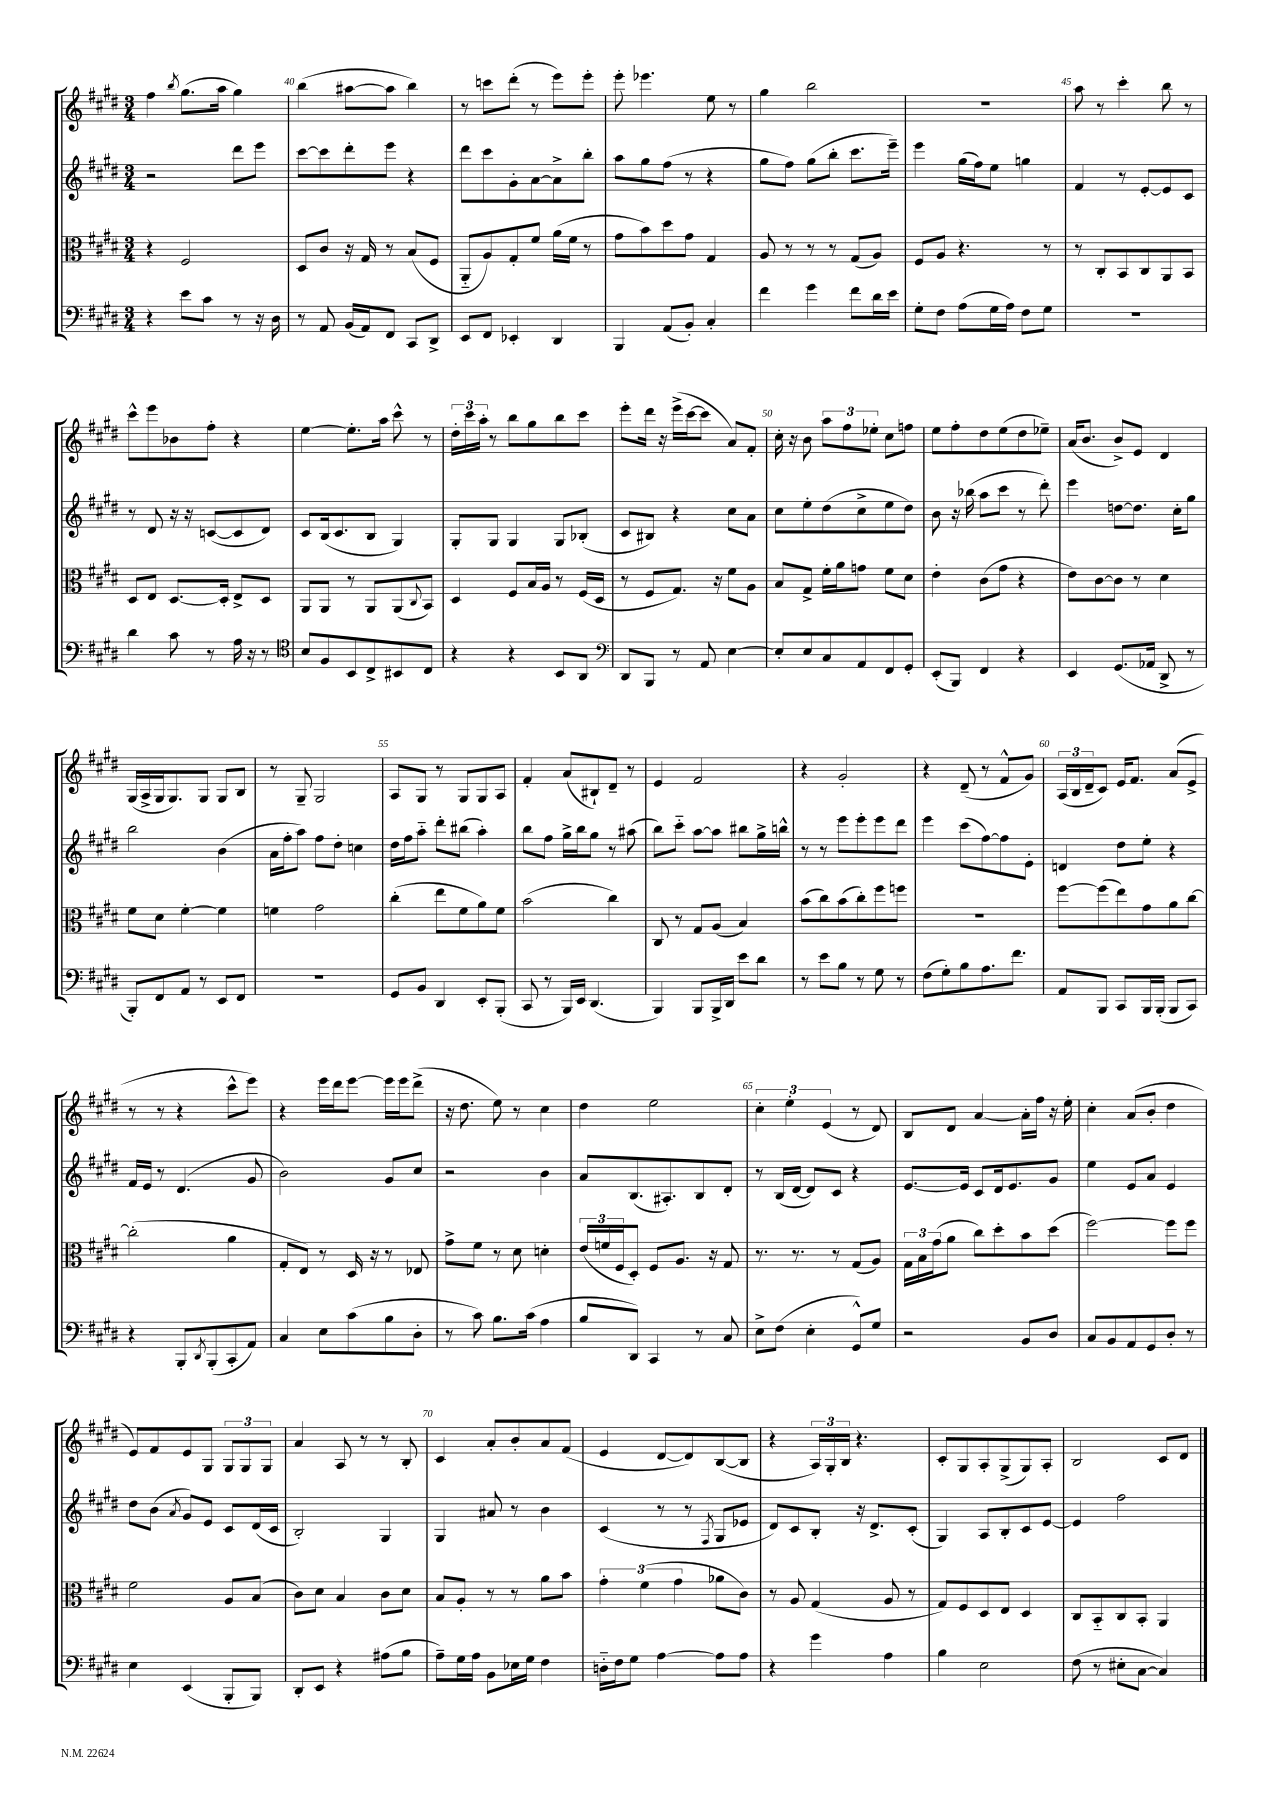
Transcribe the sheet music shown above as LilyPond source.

<<
\new StaffGroup <<
\new Staff = "s0" {
    \clef treble \key e \major \numericTimeSignature \time 3/4
    fis''4 \acciaccatura { b''8 } gis''8.( a''16 gis''4) |
    b''4( ais''8~ ais''8 b''4) |
    r8 c'''8 dis'''8-.( r8 e'''8) e'''8-. |
    e'''8-. ees'''4. e''8 r8 |
    gis''4 b''2 |
    R2. |
    a''8 r8 cis'''4-. b''8 r8 |
    cis'''8-^ e'''8 bes'8 fis''8-. r4 |
    e''4~ e''8.-. a''16 cis'''8-^ r8 |
    \tuplet 3/2 { dis''16-. cis'''16 a''16-. } r8 b''8 gis''8 b''8 cis'''8 |
    e'''8-. dis'''16 r16 e'''16->( cis'''16~ cis'''8 a'8) fis'8-. |
    cis''16-. r16 b'8 \tuplet 3/2 { a''8 fis''8 ees''8-. } cis''8 f''8 |
    e''8 fis''8-. dis''8 e''8( dis''8 ees''8--) |
    a'16( b'8. b'8->) e'8 dis'4 |
    gis16( a16-> gis16 gis8.) gis8 gis8 b8 |
    r8 gis8-- gis2 |
    a8 gis8 r8 gis8 gis8 a8 |
    fis'4-. a'8( bis8-!) dis'8-- r8 |
    e'4 fis'2 |
    r4 gis'2-. |
    r4 dis'8--( r8 fis'8-^ gis'8) |
    \tuplet 3/2 { a16( b16 dis'16-- } cis'8) e'16 fis'8. a'8( e'8-> |
    r8 r8 r4 cis'''8-^ e'''8) |
    r4 e'''16 dis'''16 e'''8~ e'''16 e'''16 dis'''8->( |
    r16 dis''8. e''8) r8 cis''4 |
    dis''4 e''2 |
    \tuplet 3/2 { cis''4-. e''4-. e'4( } r8 dis'8) |
    b8 dis'8 a'4~ a'16-. fis''16 r16 e''16-. |
    cis''4-. a'8( b'8-. dis''4 |
    e'8) fis'8 e'8 gis8 \tuplet 3/2 { gis8 gis8 gis8 } |
    a'4 a8 r8 r8 b8-. |
    cis'4 a'8-. b'8-. a'8 fis'8( |
    e'4 dis'8~ dis'8) b8~( b8 |
    r4 \tuplet 3/2 { a16) gis16-. b16 } r4. |
    cis'8-. gis8 a8-. gis8->( gis8) a8-. |
    b2 cis'8 dis'8 \bar "|." |
}
\new Staff = "s1" {
    \clef treble \key e \major \numericTimeSignature \time 3/4
    r2 dis'''8 e'''8 |
    cis'''8~ cis'''8 dis'''8-. e'''8 r4 |
    dis'''8 cis'''8 gis'8-. a'8~ a'8-> b''8-. |
    a''8 gis''8 fis''8( r8 r4 |
    gis''8 fis''8) gis''8( b''8-. cis'''8. e'''16--) |
    e'''4 gis''16( fis''16) e''8 g''4 |
    fis'4 r8 e'8~-. e'8 cis'8 |
    r8 dis'8 r16 r16 c'8~( c'8 dis'8) |
    cis'8 b16( cis'8. b8 gis4) |
    gis8-. gis8 gis4 gis8 bes8-.( |
    cis'8 bis8) r4 cis''8 a'8 |
    cis''8 e''8-. dis''8( cis''8-> e''8 dis''8) |
    b'8 r16 bes''16( a''8 cis'''8 r8 dis'''8-.) |
    e'''4 d''8~ d''8. cis''16-. gis''8 |
    b''2 b'4( |
    a'16 fis''16-. a''8) fis''8 dis''8-. c''4 |
    dis''16 fis''16 a''8-_ dis'''8-. bis''8( a''4-.) |
    b''8 fis''8 gis''16-> b''16 gis''8 r8 ais''8( |
    b''8) cis'''8-_ a''8~ a''8 bis''8 gis''16-> b''16-^ |
    r8 r8 e'''8 e'''8-. e'''8 dis'''8 |
    e'''4 cis'''8( fis''8~) fis''8 e'8-. |
    d'4 dis''8 e''8-. r4 |
    fis'16 e'16 r8 dis'4.( gis'8 |
    b'2) gis'8 cis''8 |
    r2 b'4 |
    a'8 b8.( ais8.-.) b8 dis'8-. |
    r8 b16( dis'16~ dis'8) cis'8 r4 |
    e'8.~ e'16 cis'8 dis'16 e'8. gis'8 |
    e''4 e'8 a'8 e'4 |
    dis''8 b'8( \acciaccatura { a'8 } gis'8) e'8 cis'8 dis'16( cis'16 |
    b2-.) gis4 |
    gis4 ais'8 r8 b'4 |
    cis'4( r8 r8 \acciaccatura { fis8 } gis8 ees'8 |
    dis'8) cis'8 b8-. r16 dis'8.-> cis'8-.( |
    gis4) a8 b8-. cis'8 e'8~ |
    e'4 fis''2 \bar "|." |
}
\new Staff = "s2" {
    \clef alto \key e \major \numericTimeSignature \time 3/4
    r4 fis2 |
    dis8 cis'8 r16 gis16 r8 b8( fis8 |
    a,8-_ a8) gis8-. fis'8 a'16( fis'16 r8 |
    gis'8 b'8) dis''8 gis'8 gis4 |
    a8 r8 r8 r8 gis8( a8) |
    fis8 a8 r4. r8 |
    r8 cis8-. b,8 cis8 a,8 b,8 |
    dis8 e8 dis8.~ dis16-. e8-> dis8 |
    a,8 a,8 r8 a,8 a,8( \appoggiatura { cis8 } b,8) |
    dis4 fis8 b16 a16 r8 fis16( dis16 |
    r8 fis8 gis8.) r16 fis'8 a8 |
    b8 gis8-> fis'16-. a'16 g'8 fis'8 dis'8 |
    e'4-. cis'8( gis'8 r4 |
    e'8) cis'8~ cis'8 r8 dis'4 |
    fis'8 dis'8 fis'4~-. fis'4 |
    f'4 gis'2 |
    cis''4-.( e''8 fis'8 a'8) fis'8 |
    b'2( cis''4) |
    cis8 r8 gis8 a8( b4) |
    b'8( cis''8) b'8( cis''8-.) fis''8 f''8 |
    R2. |
    fis''8~ fis''8( e''8) gis'8 a'8 cis''8~ |
    cis''2-.( a'4 |
    gis8-. e8) r8 dis16 r16 r8 ees8 |
    gis'8-> fis'8 r8 dis'8 d'4-. |
    \tuplet 3/2 { e'16( f'16 fis16 } dis8-.) fis8 a8. r16 gis8 |
    r8. r8. r8 gis8( a8) |
    \tuplet 3/2 { gis16 b16 gis'16( } a'8 cis''8) dis''8-. b'8 dis''8( |
    fis''2~) fis''8 fis''8 |
    fis'2 a8 b8( |
    cis'8) dis'8 b4 cis'8 dis'8 |
    b8 a8-. r8 r8 a'8 b'8 |
    \tuplet 3/2 { gis'4-. fis'4( gis'4 } aes'8 cis'8) |
    r8 a8 gis4( a8 r8 |
    gis8) fis8 dis8 e8 dis4 |
    cis8 b,8-_ cis8 b,8-. a,4 \bar "|." |
}
\new Staff = "s3" {
    \clef bass \key e \major \numericTimeSignature \time 3/4
    r4 e'8 cis'8 r8 r16 dis16 |
    r8 a,8 b,16( a,16) fis,8 cis,8 dis,8-> |
    e,8 fis,8 ees,4-. dis,4 |
    b,,4 a,8( b,8-.) cis4-. |
    fis'4 gis'4 fis'8 dis'16 e'16 |
    gis8-. fis8 a8( gis16 a16) fis8 gis8 |
    R2. |
    dis'4 cis'8 r8 a16 r16 r8 |
    \clef tenor b8 fis8 b,8 cis8-> bis,8 cis8 |
    r4 r4 b,8 a,8 |
    \clef bass dis,8 b,,8 r8 a,8 e4~ |
    e8-. e8 cis8 a,8 fis,8 gis,8-. |
    e,8-.( b,,8) fis,4 r4 |
    e,4 gis,8.( aes,16 dis,8-> r8 |
    b,,8-.) fis,8 a,8 r8 e,8 fis,8 |
    R2. |
    gis,8 b,8 dis,4 e,8-. b,,8-.( |
    cis,8 r8 b,,16) e,16 dis,4.( |
    b,,4) b,,8 b,,16-> dis,16 e'8 dis'8 |
    r8 e'8 b8 r8 gis8 r8 |
    fis8( gis8-.) b8 a8. fis'8. |
    a,8 b,,8 cis,8 b,,16 b,,16-.( b,,8 cis,8) |
    r4 b,,8-. \acciaccatura { dis,8 } b,,8-.( cis,8-. a,8) |
    cis4 e8 cis'8( b8 dis8-. |
    r8 cis'8) b8. cis'16( a4 |
    b8 dis,8) cis,4 r8 cis8 |
    e8-> fis8( e4-. gis,8-^) gis8 |
    r2 b,8 dis8 |
    cis8 b,8 a,8 gis,8 dis8-. r8 |
    e4 e,4( b,,8-. b,,8) |
    dis,8-. e,8 r4 ais8( b8 |
    a8--) gis16 a16 b,8 ees16 gis16 fis4 |
    d16-_ fis16 gis8 a4~ a8 a8 |
    r4 gis'4 a4 |
    b4 e2 |
    fis8( r8 eis8-. cis8~ cis4) \bar "|." |
}
>>
>>
\layout { \context { \Score currentBarNumber = #39 \override BarNumber.break-visibility = ##(#f #t #t) barNumberVisibility = #(every-nth-bar-number-visible 5) } }
